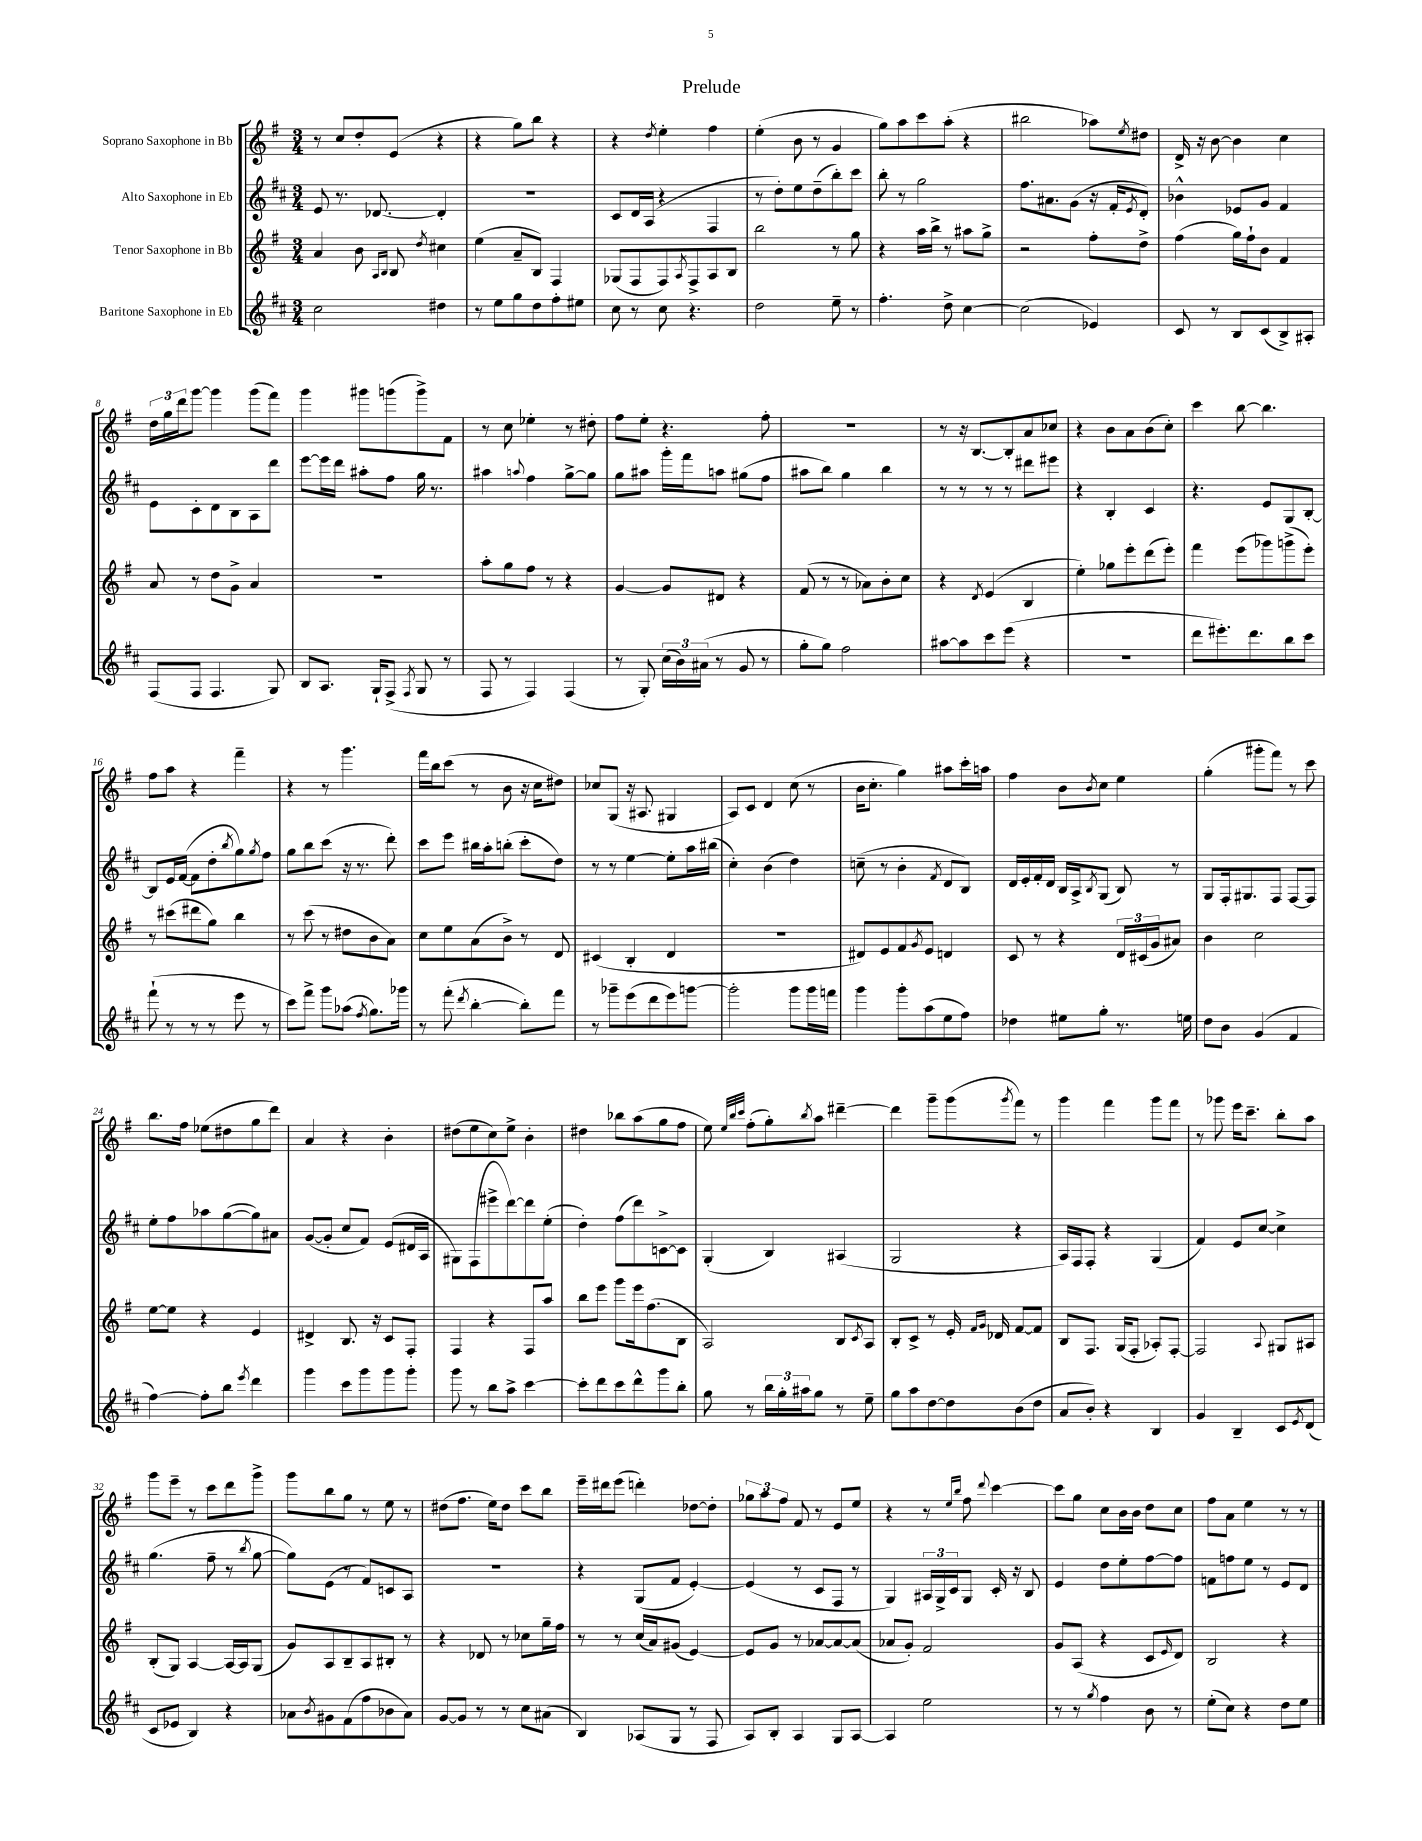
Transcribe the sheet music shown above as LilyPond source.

\header { title = "Prelude" }
<<
\new StaffGroup <<
\new Staff = "s0" \with { instrumentName = "Soprano Saxophone in Bb" } {
    \clef treble \key g \major \numericTimeSignature \time 3/4
    r8 c''8 d''8-. e'8( r4 |
    r4 g''8) b''8 r4 |
    r4 \acciaccatura { d''8 } e''4-. fis''4 |
    e''4-.( b'8 r8 g'4 |
    g''8) a''8 c'''8 a''8-.( r4 |
    bis''2 aes''8) \acciaccatura { e''8 } dis''8 |
    d'16-> r16 b'8~ b'4 c''4 |
    \tuplet 3/2 { d''16 g''16 d'''16 } g'''8~ g'''4 g'''8( fis'''8) |
    g'''4 gis'''8 g'''8( g'''8->) fis'8 |
    r8 c''8 ees''4-. r8 dis''8-. |
    fis''8 e''8-. r4. fis''8-. |
    R2. |
    r8 r16 b8.~ b8-. a'8 ces''8 |
    r4 b'8 a'8 b'8( c''8-.) |
    c'''4 b''8~ b''4. |
    fis''8 a''8 r4 fis'''4-- |
    r4 r8 g'''4. |
    fis'''16 b''16 c'''8( r8 b'8 r16 c''16 dis''8) |
    ces''8 g8( r16 ais8. gis4 |
    a8) c'8 d'4 c''8( r8 |
    b'16 c''8.-. g''4) ais''8 c'''16-. a''16 |
    fis''4 b'8 \acciaccatura { b'8 } c''8 e''4 |
    g''4-.( gis'''8-. fis'''8) r8 c'''8 |
    b''8. fis''16 ees''8( dis''8 g''8 d'''8) |
    a'4 r4 b'4-. |
    dis''8( e''8 c''8) e''8-> b'4-. |
    dis''4 bes''8 a''8( g''8 fis''8 |
    e''8) \grace { e''32 b''32 c'''32 } fis''8-.( g''8-.) \acciaccatura { b''8 } a''8 dis'''4~-- |
    dis'''4 g'''8-- g'''8( \acciaccatura { g'''8 } fis'''8) r8 |
    g'''4 fis'''4 g'''8 fis'''8 |
    r8 ges'''8 e'''16 c'''8.-- b''8-. a''8 |
    g'''8 e'''8-- r8 c'''8 d'''8 g'''8-> |
    g'''8 b''8 g''8 r8 e''8 r8 |
    dis''8( fis''8. e''16) dis''8 c'''8 b''8 |
    e'''16-- dis'''16 e'''8( d'''4-.) des''8~ des''8-. |
    \tuplet 3/2 { ges''8 a''8 fis''8 } fis'8 r8 e'8 e''8 |
    r4 r8 \grace { e''16 b''16 } fis''8 \appoggiatura { d'''8 } c'''4~ |
    c'''8 g''8 c''8 b'16 b'16 d''8 c''8 |
    fis''8 a'8 e''4 r8 r8 \bar "|." |
}
\new Staff = "s1" \with { instrumentName = "Alto Saxophone in Eb" } {
    \clef treble \key d \major \numericTimeSignature \time 3/4
    e'8 r8. des'8.~ des'4-. |
    R2. |
    cis'8 d'16 a16( r4 fis4 |
    r8 d''8-.) e''8 d''8--( b''8-.) cis'''8 |
    b''8-. r8 g''2 |
    fis''8. ais'8. g'8( r16 fis'16-. \acciaccatura { e'8 } d'8-.) |
    bes'4-^ ees'8 g'8 fis'4 |
    e'8 cis'8-. d'8 b8 a8 d'''8 |
    e'''8~ e'''16 d'''16 ais''8-. fis''8 g''16 r8. |
    ais''4 \appoggiatura { a''8 } fis''4 g''8~-> g''8 |
    g''8 ais''8 g'''16-. fis'''16 a''8 gis''8( fis''8 |
    ais''8 b''8) g''4 b''4 |
    r8 r8 r8 r8 dis'''8 eis'''8 |
    r4 b4-. cis'4 |
    r4. e'8 g8 b8~-. |
    b8 e'16 fis'16~( fis'8 d''8-. \acciaccatura { b''8 } g''8) \acciaccatura { g''8 } fis''8 |
    g''8 b''8 cis'''8( r16 r8. d'''8-.) |
    cis'''8 e'''8 bis''16 a''16-. b''8-.( cis'''8-. d''8) |
    r8 r8 e''4~ e''8-. a''16 bis''16( |
    cis''4-.) b'4( d''4) |
    c''8--( r8 b'4-. \acciaccatura { fis'8 } d'8 b8) |
    d'16 e'16-. fis'16-. d'16 b16 a16-> \acciaccatura { b8 } g8( b8) r8 |
    g8 fis16-. gis8. fis8 fis8~ fis8 |
    e''8-. fis''8 aes''8 g''8~( g''8) ais'8 |
    g'8~( g'8-. cis''8 fis'8) e'8( dis'16 a16 |
    gis8) fis8( eis'''8-> d'''8~) d'''8 e''8-.( |
    d''4-.) fis''8( d'''8) c'8~-> c'8 |
    g4-.( b4) ais4( |
    g2 r4 |
    a16) fis16 fis8-. r4 g4( |
    fis'4) e'8 cis''8~ cis''4-> |
    g''4.( fis''8-- r8 \acciaccatura { b''8 } g''8~ |
    g''8) e'8( r8 fis'8) c'8 a8 |
    R2. |
    r4 g8( fis'8 e'4~-.) |
    e'4( r8 cis'8 fis8 r8 |
    g4) \tuplet 3/2 { ais16 g16-> cis'16 } g8 cis'16-. r16 b8 |
    e'4 d''8 e''8-. fis''8~ fis''8 |
    f'8 f''8 e''8 r8 e'8 d'8 \bar "|." |
}
\new Staff = "s2" \with { instrumentName = "Tenor Saxophone in Bb" } {
    \clef treble \key g \major \numericTimeSignature \time 3/4
    a'4 b'8 \grace { a16 b16 } b8 \acciaccatura { d''8 } cis''4 |
    e''4( a'8-- b8) fis4 |
    ges8( fis8 fis8) \acciaccatura { a8 } fis8-> a8 b8 |
    b''2 r8 g''8 |
    r4 a''16 b''16-> r8 ais''8 g''8-> |
    r2 fis''8-. d''8-> |
    fis''4( g''16) fis''16-! b'8 fis'4 |
    a'8 r8 d''8 g'8-> a'4 |
    R2. |
    a''8-. g''8 fis''8 r8 r4 |
    g'4~ g'8 dis'8 r4 |
    fis'8( r8 r8 aes'8) b'8-. c''8 |
    r4 \acciaccatura { d'8 } e'4( b4 |
    e''4-.) ges''8 e'''8-. d'''8( e'''8-.) |
    fis'''4 e'''8( ges'''8) g'''8->( e'''8-.) |
    r8 cis'''8( dis'''8 g''8) b''4 |
    r8 c'''8( r8 dis''8 b'8 a'8) |
    c''8 e''8 a'8( b'8->) r8 d'8 |
    cis'4( b4-. d'4 |
    R2. |
    dis'8) e'8 fis'8 \acciaccatura { g'8 } e'8 d'4 |
    c'8 r8 r4 \tuplet 3/2 { d'16 cis'16( g'16 } ais'8) |
    b'4 c''2 |
    e''8~ e''8 r4 e'4 |
    dis'4-> b8. r16 c'8 fis8-. |
    fis4 r4 fis8 a''8 |
    b''8 e'''8 g'''8 e'''16 fis''8.( b8 |
    a2) b8 \acciaccatura { c'8 } a8 |
    b8-. c'8-> r8 e'16-. \grace { fis'16 g'16 } des'16 fis'8~ fis'8 |
    b8 fis8. g16( fis8-. aes8-.) fis8~-. |
    fis2 \appoggiatura { a8 } gis8 ais8 |
    b8-.( g8) a4~ a16~ a16 g8( |
    g'8) a8 b8-- a8 bis8-. r8 |
    r4 des'8 r8 ces''8 g''16-- fis''16 |
    r8 r8 c''16( a'16) gis'8( e'4~) |
    e'8 g'8 r8 aes'8~ aes'8~ aes'8( |
    aes'8 g'8-.) fis'2 |
    g'8 a8( r4 c'8 \grace { e'16 } d'8) |
    b2 r4 \bar "|." |
}
\new Staff = "s3" \with { instrumentName = "Baritone Saxophone in Eb" } {
    \clef treble \key d \major \numericTimeSignature \time 3/4
    cis''2 dis''4 |
    r8 e''8 g''8 d''8 fis''8-. eis''8 |
    cis''8 r8 cis''8 r4. |
    d''2 e''8-- r8 |
    fis''4.-. d''8-> cis''4~ |
    cis''2( ees'4) |
    cis'8 r8 b8 cis'8( b8->) ais8-. |
    fis8( fis8 fis4. g8) |
    b8 a8. g16-! fis8->( \acciaccatura { fis8 } g8 r8 |
    fis8 r8 fis4) fis4( |
    r8 g8-.) \tuplet 3/2 { cis''16( b'16) ais'16( } r8 g'8 r8 |
    g''8-. g''8) fis''2 |
    ais''8~ ais''8 cis'''8 e'''8( r4 |
    R2. |
    d'''8 eis'''8.-.) d'''8. b''8 cis'''8 |
    fis'''8-!( r8 r8 r8 e'''8 r8 |
    cis'''8) fis'''8-> g'''8 aes''8( \acciaccatura { fis''8 } g''8.) ges'''16 |
    r8 fis'''8-.( \acciaccatura { d'''8 } b''4~-. b''8-.) fis'''8 |
    r8 ges'''8-- e'''8( d'''8 e'''8) g'''8~ |
    g'''2-. g'''8 g'''16 f'''16 |
    g'''4 g'''8-. a''8( e''8 fis''8) |
    des''4 eis''8 g''8-. r8. e''16 |
    d''8 b'8 g'4( fis'4 |
    fis''4~) fis''8-. b''8 \acciaccatura { e'''8 } d'''4 |
    g'''4 cis'''8 g'''8 g'''8 g'''8-. |
    g'''8 r8 b''8 a''8-> cis'''4~ |
    cis'''8-. d'''8 cis'''8 d'''8-^ g'''8 b''8-. |
    g''8 r8 \tuplet 3/2 { b''16 g''16-. ais''16 } g''8 r8 e''8-- |
    g''8 a''8 d''8~ d''8 b'8( d''8 |
    a'8 b'8-.) r4 b4 |
    g'4 b4-- cis'8 \acciaccatura { e'8 } d'8( |
    cis'8 ees'8 b4) r4 |
    aes'8 \acciaccatura { b'8 } gis'8 fis'8( fis''8 bes'8 aes'8) |
    g'8~ g'8 r8 r8 cis''8 ais'8( |
    b4) aes8( g8 r8 fis8 |
    a8) b8-. a4 g8 a8~ |
    a4 e''2 |
    r8 r8 \acciaccatura { g''8 } fis''4 b'8 r8 |
    e''8-.( cis''8) r4 d''8 e''8 \bar "|." |
}
>>
>>
